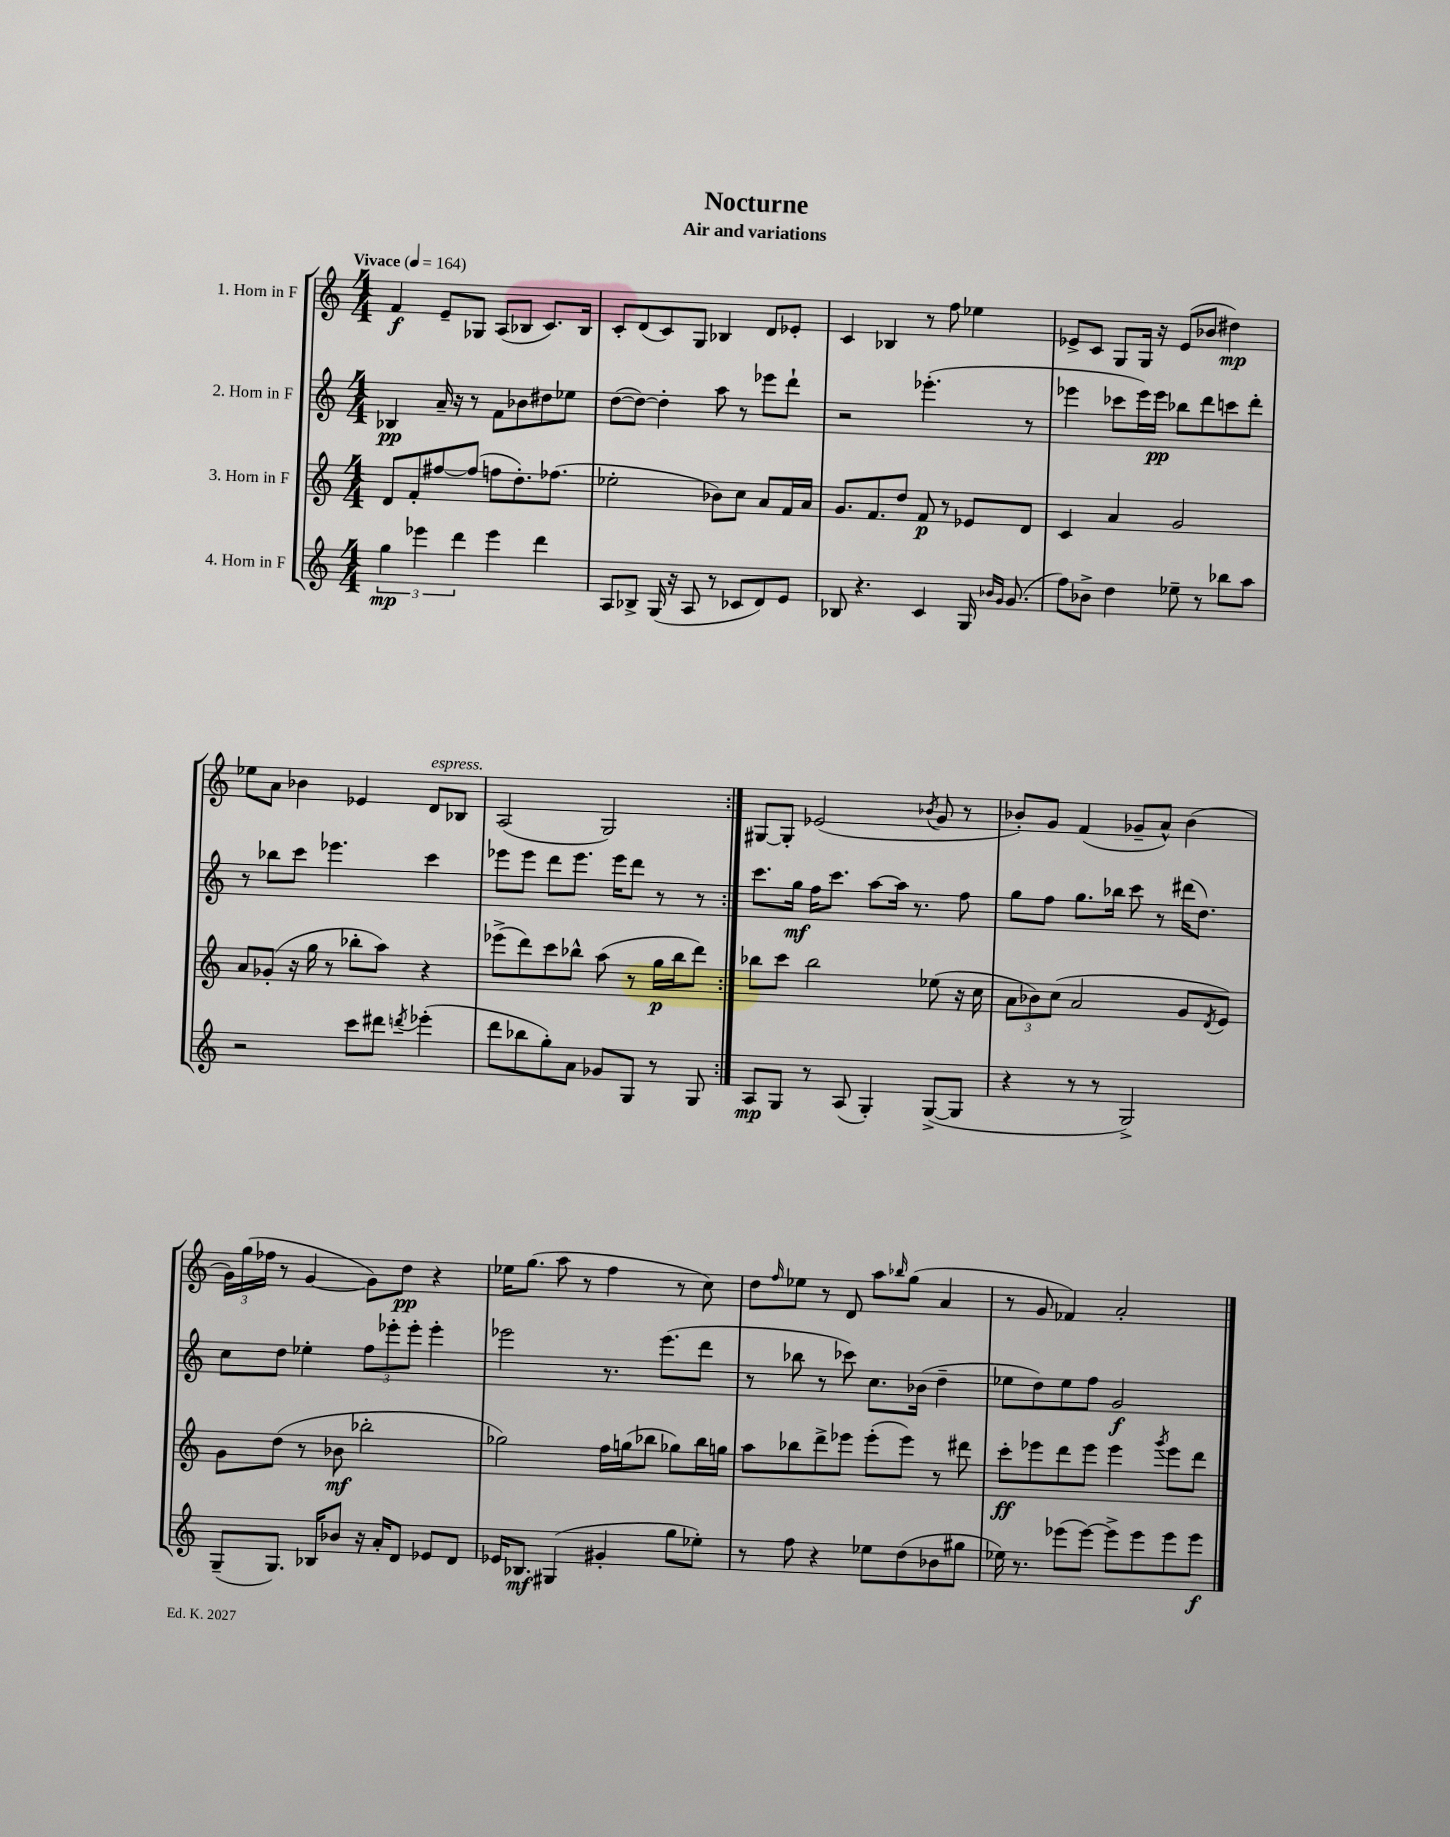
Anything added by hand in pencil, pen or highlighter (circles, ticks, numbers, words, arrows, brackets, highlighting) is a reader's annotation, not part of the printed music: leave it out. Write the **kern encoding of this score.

**kern	**kern	**kern	**kern
*staff4	*staff3	*staff2	*staff1
*clefG2	*clefG2	*clefG2	*clefG2
*k[]	*k[]	*k[]	*k[]
*M4/4	*M4/4	*M4/4	*M4/4
*MM164	*MM164	*MM164	*MM164
6gg	8d	4B-	4f
.	8f'	.	.
6eee-	.	.	.
.	[8ff#	16a~	8e~
.	.	16r	.
6ddd	.	.	.
.	(8ff#]	8r	8G-
4eee-	8ff	8f	(8A
.	8.dd')	8b-	8B-
4ddd	.	8dd#	8.c)
.	(8.ff-	.	.
.	.	8ee-	.
.	.	.	16B-
=	=	=	=
8A	2ee-'	([8dd	8c'
8B-^	.	8dd_)	(8d
(16G	.	4dd']	8c)
16r	.	.	.
8A	.	.	8G
8r	8b-)	8aa	4B-
8c-	8cc	8r	.
8d)	8a	8eee-	8d
8e	16f	8ddd`	8e-'
.	16a	.	.
=	=	=	=
8B-	8.g	2r	4c
4.r	.	.	.
.	8.f	.	.
.	.	.	4B-
.	8dd	.	.
4c	8f	(4.eee-'	8r
.	8r	.	8ff
16G	8e-	.	4ee-
16qqb-	.	.	.
16qqg	.	.	.
(8.g	.	.	.
.	8d	8r	.
=	=	=	=
8ff)	4c	4eee-	8e-^
8b-^	.	.	8c
4dd	4a	8ccc-	8G
.	.	16eee-)	16G
.	.	16eee-	16r
8ee-~	2g	8bb-	(8e-
8r	.	8ddd	8b-
8bb-	.	8ccc	4dd#)
8aa	.	8ddd'	.
=	=	=	=
2r	8a	8r	8ee-
.	(8g-'	8bb-	8a
.	16r	8ccc	4b-
.	16gg	.	.
.	8r	4.eee-	.
8ccc	8bb-'	.	4e-
8ddd#	8aa)	.	.
8qddd	.	.	.
(4eee-'	4r	4ccc	8d
.	.	.	8B-
=	=	=	=
8ddd	(8eee-^	8eee-	(2A
8bb-	8ddd)	8eee-	.
8gg')	8ccc	8ddd	.
8a	8bb-^^	8.eee-	.
8g-	(8aa	.	2G)
.	.	16eee-	.
8G	8r	8ddd	.
8r	16gg	8r	.
.	16bb-	.	.
8G	8ddd)	8r	.
=:|!	=:|!	=:|!	=:|!
8A	8bb-	8.ccc	[8G#
8G	8ccc	.	8G#']
.	.	16gg	.
8r	2bb-	16ff	(2e-
.	.	8.ccc	.
(8A	.	.	.
4G')	.	[8aa	.
.	.	16aa]	.
.	.	8.r	.
.	.	.	8qb-
([8G^	(8ee-	.	8g
8G]	16r	8ff	8r
.	16cc	.	.
=	=	=	=
4r	12a	8gg	8b-')
.	12b-)	.	.
.	.	8ff	8g
.	(12cc	.	.
8r	2a	8.gg	(4f
8r	.	.	.
.	.	16bb-	.
2G^)	.	8ccc	8g-~
.	.	8r	8a^^)
.	8g	(16ddd#	(4b-
.	.	8.dd)	.
.	8qd	.	.
.	8e)	.	.
=	=	=	=
(8G~	8g	8cc	24g)
.	.	.	(24gg
.	.	.	24ff-
8.G)	(8dd	8dd	8r
.	8r	4ee-'	[4g
16B-	.	.	.
8b-	8b-	.	.
16r	2bb-'	12ff	8g])
16a'	.	.	.
.	.	12eee-'	.
8d	.	.	8dd
.	.	12eee-'	.
8e-	.	4eee-'	4r
8d	.	.	.
=	=	=	=
16e-	2gg-)	2eee-	16ee-
8.B-	.	.	(8.gg
(4G#	.	.	8aa
.	.	.	8r
4g#'	16ff	8.r	4ff
.	(16gg	.	.
.	8bb-	.	.
.	.	(8.eee-	.
8gg	8gg-)	.	8r
8ee-')	16bb-	8ddd	8cc)
.	16gg	.	.
=	=	=	=
8r	8aa	8r	8dd
.	.	.	16qqff
8ff	8bb-	8bb-	8ee-
4r	8ddd^	8r	8r
.	8eee-	8ccc-)	8d
8ee-	(8eee-'	8.cc	8aa
.	.	.	16qqbb-
(8dd	8eee-)	.	(8gg
.	.	(16b-	.
8b-	8r	4dd~	4a
8gg#	8ddd#	.	.
=	=	=	=
16ee-)	8ccc'	8ee-	8r
8.r	.	.	.
.	8eee-	8dd)	8g
(8eee-	8ddd	8ee-	4f-)
[8eee-)	8eee-	8ff	.
8eee-^]	4eee-	2g	2a'
8eee-	.	.	.
.	8qggg	.	.
8eee-	8eee-	.	.
8eee-	8ddd	.	.
==	==	==	==
*-	*-	*-	*-
